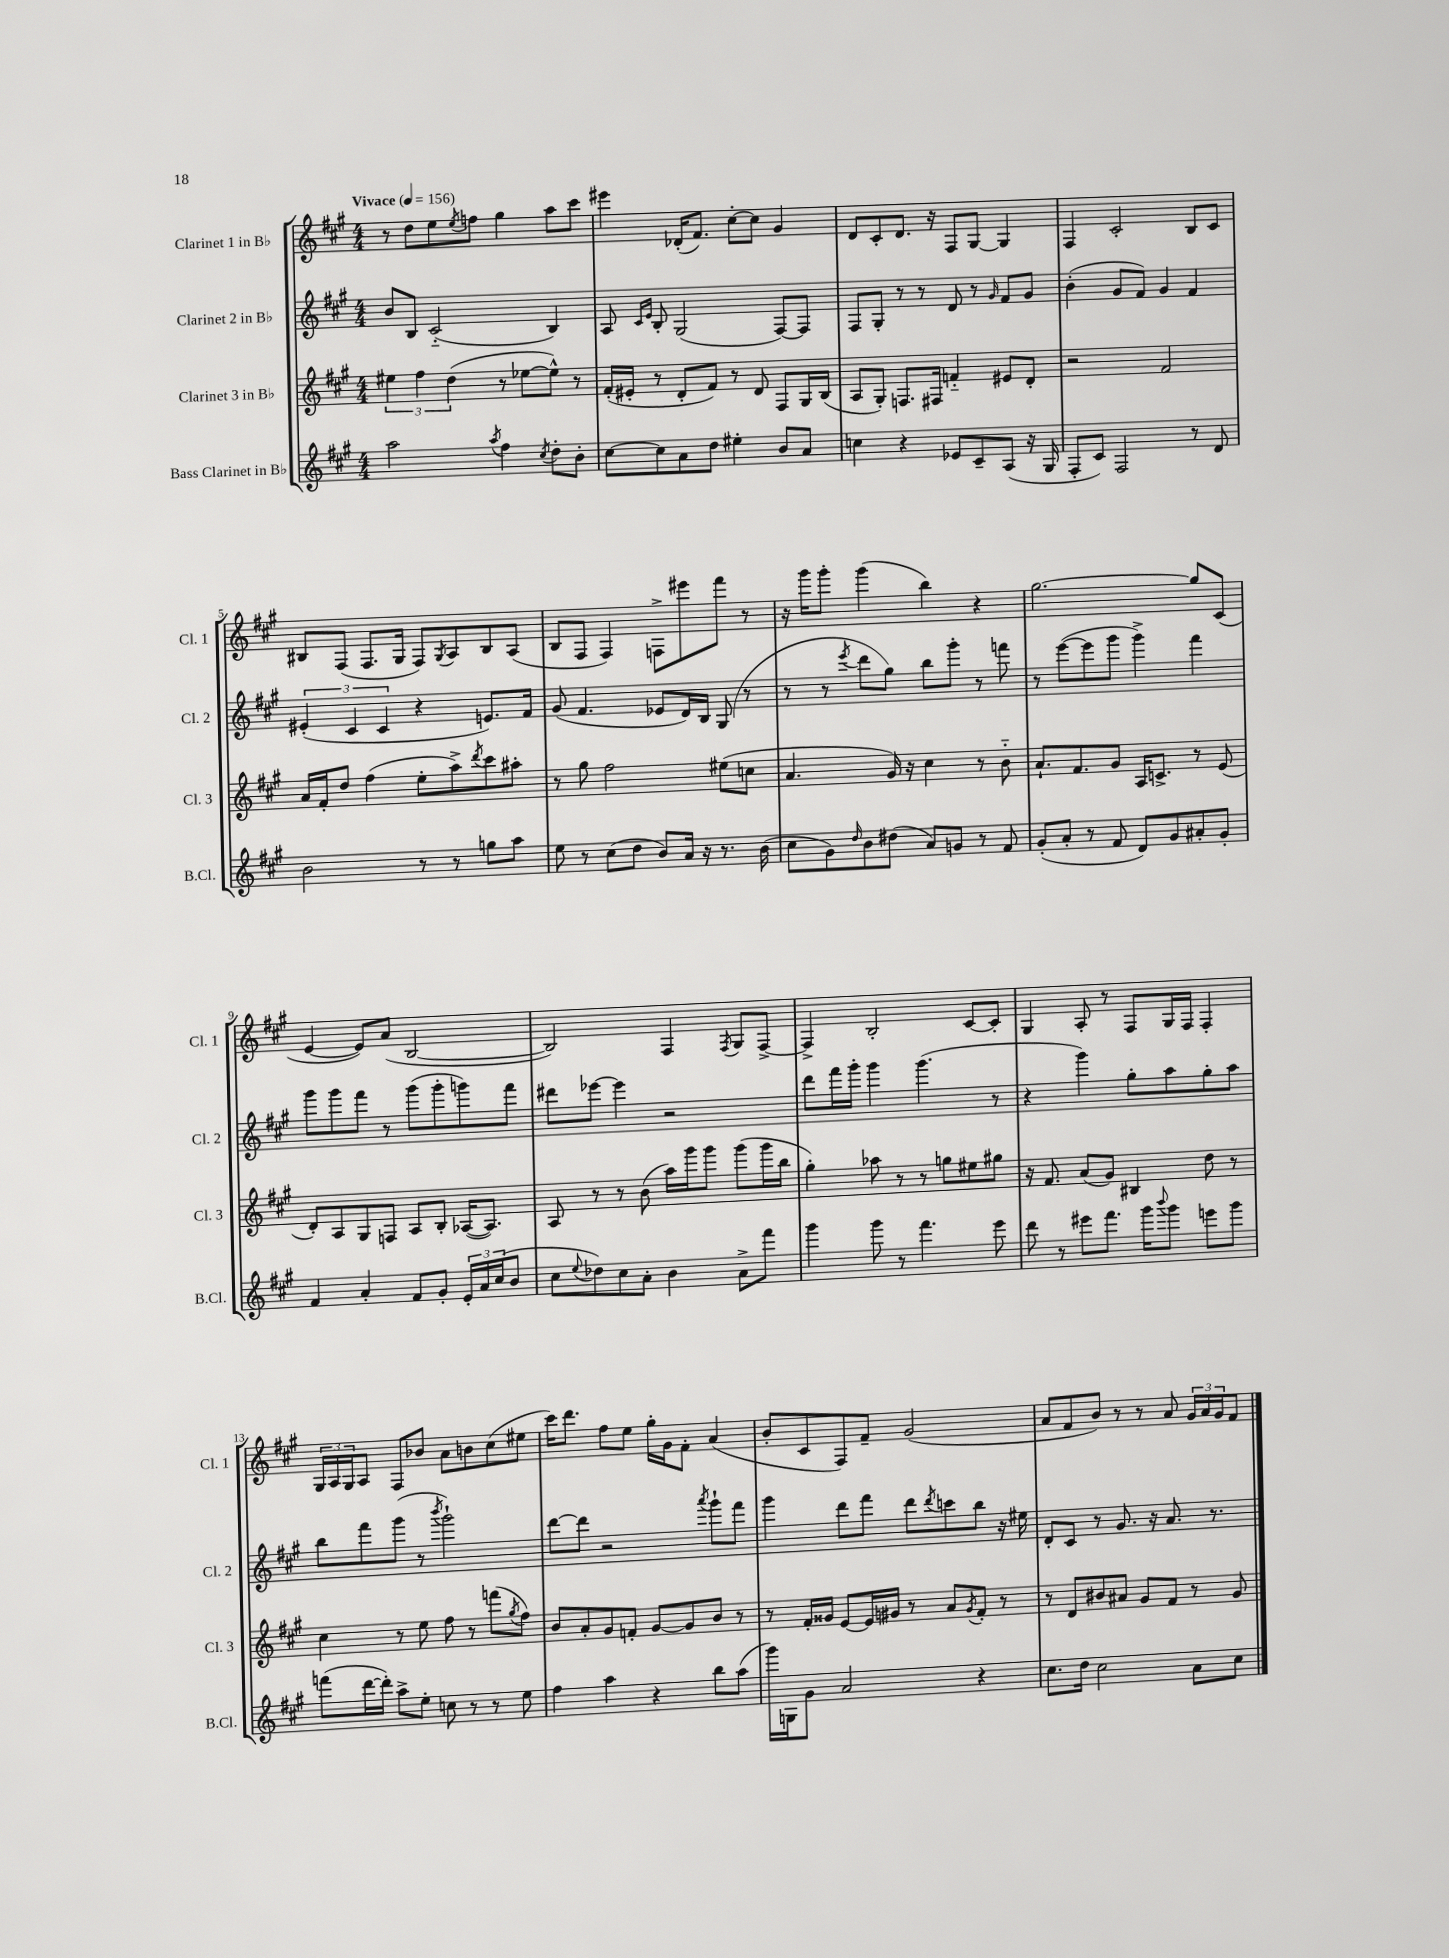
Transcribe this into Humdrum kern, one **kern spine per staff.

**kern	**kern	**kern	**kern
*staff4	*staff3	*staff2	*staff1
*clefG2	*clefG2	*clefG2	*clefG2
*k[f#c#g#]	*k[f#c#g#]	*k[f#c#g#]	*k[f#c#g#]
*M4/4	*M4/4	*M4/4	*M4/4
*MM156	*MM156	*MM156	*MM156
2aa	6ee#	8b	8r
.	.	8B	8dd
.	6ff#	.	.
.	.	(2c#'~	8ee
.	(6dd	.	.
.	.	.	8qee
.	.	.	8ff
8qaa	.	.	.
4ff#	8r	.	4gg#
.	[8ee-	.	.
8qcc#	.	.	.
8dd'	8ee-^^])	4B)	8aa
8b'	8r	.	8ccc#
=	=	=	=
[8cc#	(16f#'	8A	4eee#
.	16e#'	.	.
.	.	16qqc#	.
.	.	16qqe	.
8cc#]	8r	8B'	.
8a	8d'	(2G#	(16d-'
.	.	.	8.f#)
8dd	8f#)	.	.
4ee#'	8r	.	[8cc#'
.	8d	.	8cc#]
8b	8F#	[8F#)	4g#
8a	16G#	8F#]	.
.	(16B	.	.
=	=	=	=
4cc	8A	8F#	8d
.	8G#')	8G#'	8c#'
4r	8.F	8r	8.d
.	.	8r	.
.	16F#	.	16r
8e-	4f'~	8d	8F#
8c#~	.	8r	[8G#
.	.	16qqg#	.
(8A	8e#	8f#	4G#]
16r	8d'	8g#	.
16G#	.	.	.
=	=	=	=
8F#'	2r	(4b'	4F#
8c#)	.	.	.
2F#	.	8g#	2c#'
.	.	8f#)	.
.	2f#	4g#	.
8r	.	4f#	8B
8d	.	.	8c#
=	=	=	=
2b	16a	(6e#'	8B#
.	16f#'	.	.
.	8dd	.	(8F#
.	.	6c#	.
.	(4ff#	.	8.F#
.	.	6c#	.
.	.	.	16G#
8r	8ee'	4r	8F#)
.	.	.	8qG#
8r	8aa^)	.	8A
.	8qddd	.	.
8gg	8ccc#	8.e)	8B#
8aa	8aa#'	.	(8A
.	.	16f#	.
=	=	=	=
8ee	8r	(8g#	8B
8r	8gg#	4.f#	8F#
(8cc#	2ff#	.	4F#)
8dd	.	.	.
8b)	.	8e-	8F^
16a	.	16d)	8eee#
16r	.	16B	.
8.r	(8ee#	(8G#	8fff#
.	8cc	8r	8r
(16b	.	.	.
=	=	=	=
8cc#	4.a	8r	16r
.	.	.	16ggg#
8g#)	.	8r	8ggg#'
16qqdd	.	8qeee	.
8b	.	8ddd	(4ggg#
(8dd#	16g#)	8gg#)	.
.	16r	.	.
8a)	4cc#	8bb	4bb)
8g	.	8ggg#'	.
8r	8r	8r	4r
8f#	8b'~	8fff	.
=	=	=	=
(8g#'	8.a`	8r	[2.gg#
8a'	.	([8eee	.
.	8.f#	.	.
8r	.	8eee]	.
8f#	8g#	8ggg#	.
8d)	16A	4ggg#^)	.
.	8.c^	.	.
8g#	.	.	.
8a#'	8r	4fff#	8gg#]
8g#'	(8e	.	(8c#
=	=	=	=
4f#	8d')	8ggg#	[4e
.	8A	8ggg#	.
4a'	8G#	8fff#	8e])
.	8F	8r	(8a
8f#	8A	(8ggg#	[2B
8g#'	8B'	8ggg#'	.
24e'	([16A-	8ggg)	.
24a	.	.	.
.	8.A-])	.	.
(24cc#	.	.	.
8b	.	8fff#	.
=	=	=	=
8cc#	8A	8ddd#	2B])
8qqee	.	.	.
8dd-)	8r	[8eee-	.
8cc#	8r	4eee-]	.
8a'	(8b	.	.
4b	16aa)	2r	4F#
.	16ggg#	.	.
.	8ggg#	.	.
.	.	.	8qF#
8a^	(8ggg#	.	8G#
8fff#	16ggg#	.	[8F#^
.	16bb	.	.
=	=	=	=
4ggg#	4gg#')	8ddd	4F#^]
.	.	16fff#	.
.	.	16ggg#'	.
8ggg#	8aa-	4ggg#	2B'
8r	8r	.	.
4.fff#	8r	(4.ggg#	.
.	8gg	.	.
.	8ee#	.	[8c#
8eee	8gg#	8r	8c#']
=	=	=	=
8ddd	16r	4r	4G#
.	8.f#	.	.
8r	.	.	.
8eee#	(8a	4ggg#)	8A'
8.fff#	8g#)	.	8r
.	4B#	8gg#'	8F#
16ggg#	.	.	.
8qqbbb	.	.	.
8ggg#	.	8aa	16G#
.	.	.	16F#
8eee	8dd	8gg#'	4F#'
8ggg#	8r	8aa	.
=	=	=	=
(8fff	4cc#	8bb	24G#
.	.	.	24A
.	.	.	24G#
[16ddd	.	8fff#	8A
16ddd'])	.	.	.
8aa^	8r	(8ggg#	8F#
8ee'	8ee	8r	8b-
.	.	8qbbb	.
8cc	8ff#	2ggg#`)	8a
8r	8r	.	8b
8r	(8fff	.	(8cc#
.	8qgg#	.	.
8ee	8ff#)	.	8ee#
=	=	=	=
4ff#	8b	[8ddd	16ccc#)
.	.	.	8.ddd
.	8a'	8ddd]	.
4aa	8g#	2r	8ff#
.	8f'	.	8ee
4r	[8g#	.	16gg#'
.	.	.	16g#
.	8g#]	.	8f#'
.	.	8qaaa	.
8bb	8b	8ggg#`	(4a
(8aa	8r	8fff#	.
=	=	=	=
16ggg#)	8r	4ggg#	8b'
16G	.	.	.
8g#	16f#'	.	8c#
.	16g##	.	.
2a	[8e	8ddd	8F#)
.	16e]	8fff#	8f#~
.	16g#	.	.
.	8r	8ddd	(2g#
.	.	8qddd	.
.	8a	8ccc	.
.	8qg#	.	.
4r	8f#'	8bb	.
.	8r	16r	.
.	.	16ee#	.
=	=	=	=
8.cc#	8r	8d'	8a
.	8d	8c#	8f#
16dd	.	.	.
2cc#	8b#	8r	8b)
.	8a#	8.g#	8r
.	8g#	.	8r
.	.	16r	.
.	8f#	8.a	8a
8a	8r	.	24g#
.	.	.	24a
.	.	8.r	.
.	.	.	24g#
8cc#	8g#	.	8f#
==	==	==	==
*-	*-	*-	*-
